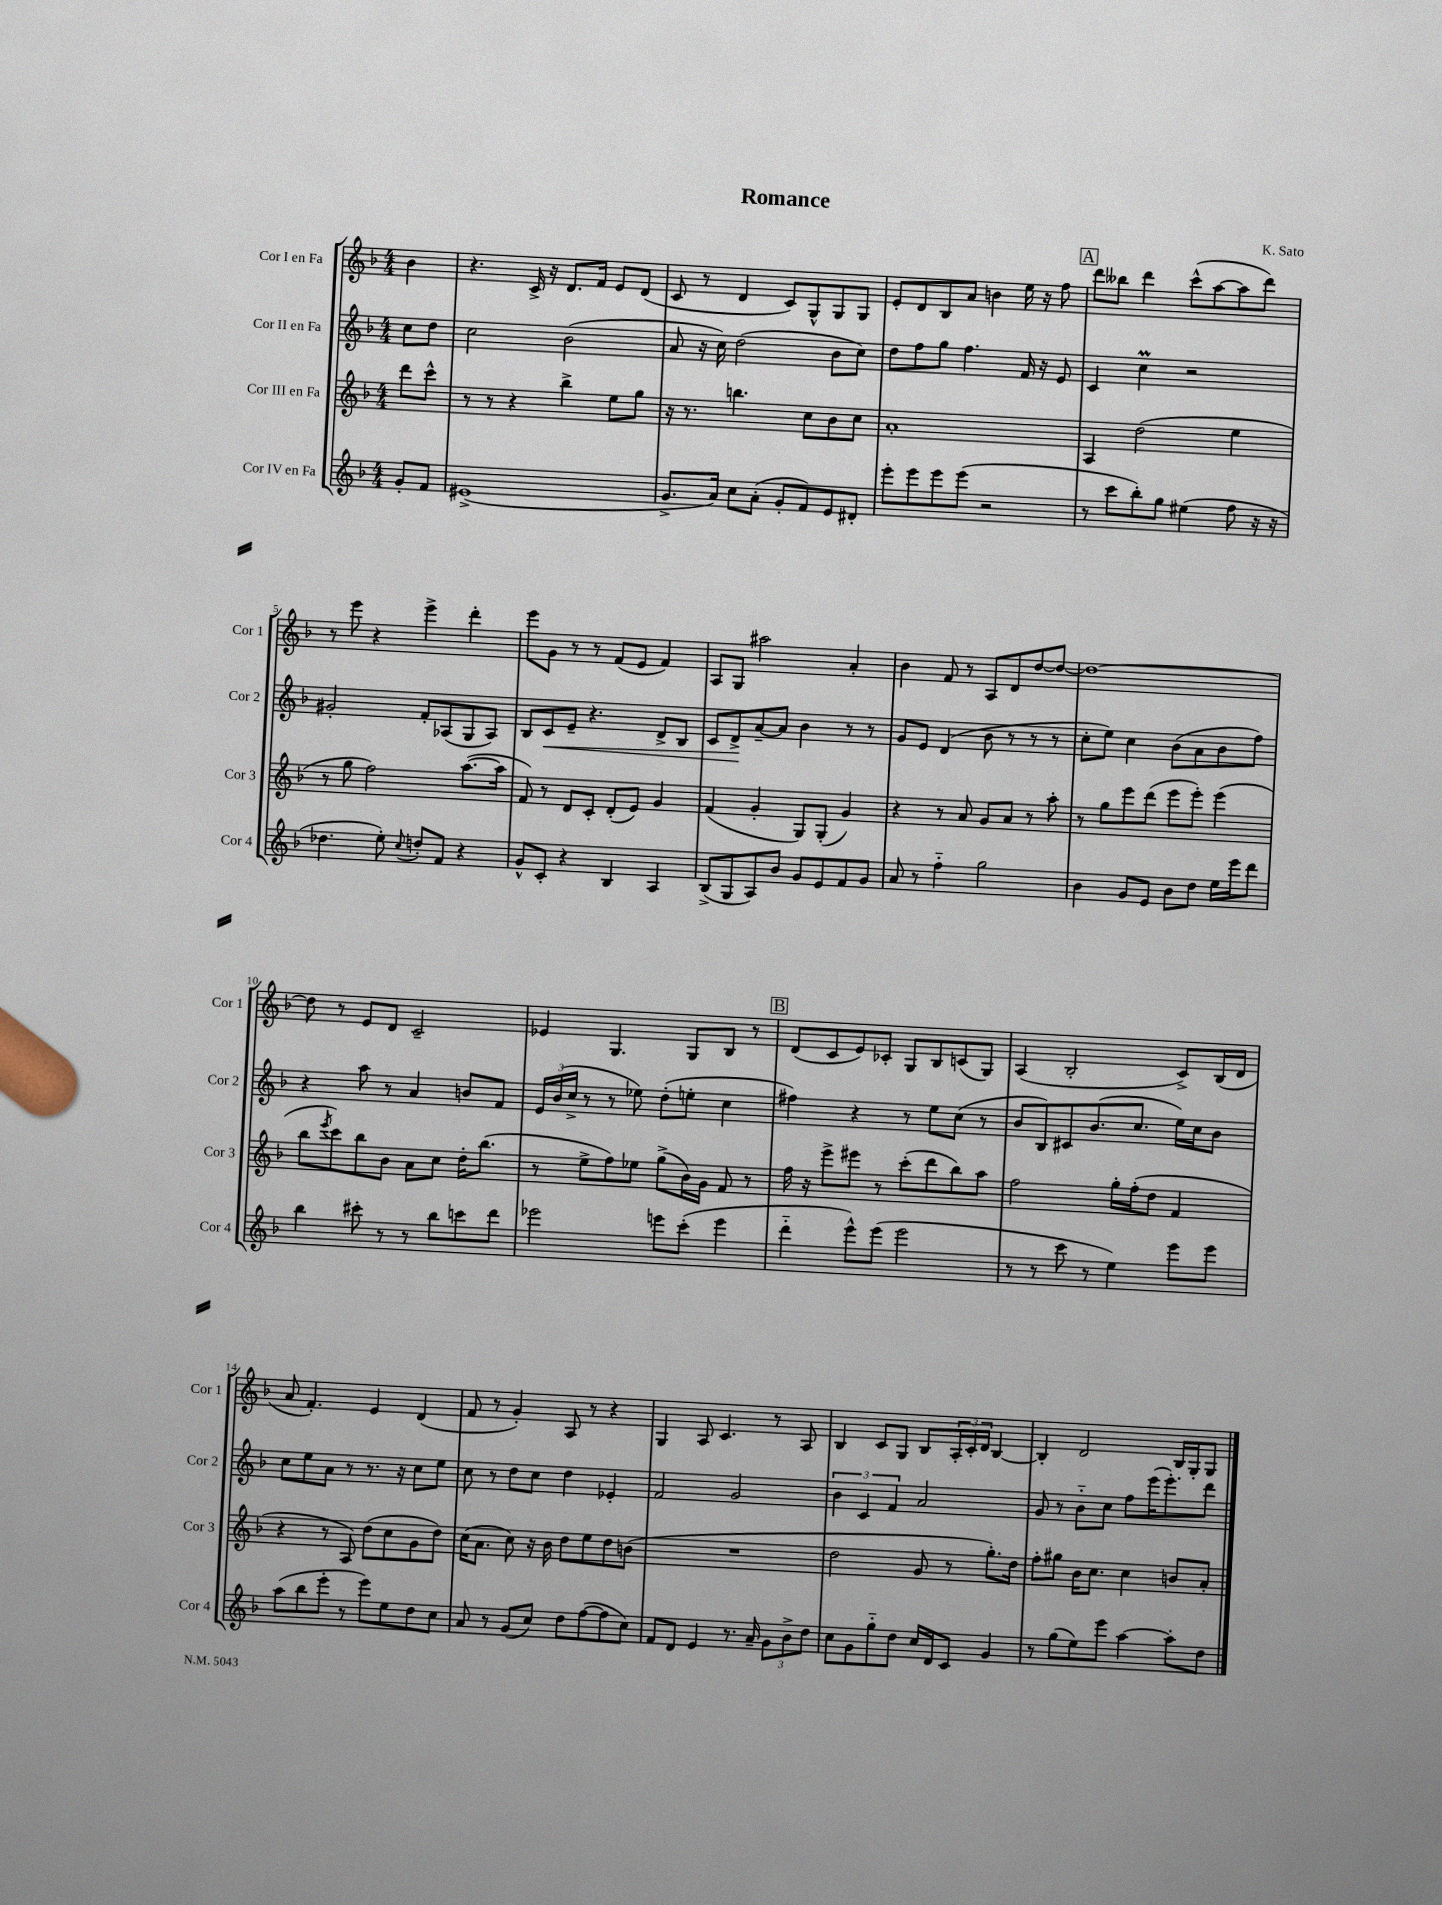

**kern	**kern	**kern	**kern
*staff4	*staff3	*staff2	*staff1
*clefG2	*clefG2	*clefG2	*clefG2
*k[b-]	*k[b-]	*k[b-]	*k[b-]
*M4/4	*M4/4	*M4/4	*M4/4
8g'	8ddd	8cc	4b-
8f	8ccc^^	8dd	.
=	=	=	=
(1e#^	8r	2cc	4.r
.	8r	.	.
.	4r	.	.
.	.	.	16c^
.	.	.	16r
.	4bb-^	(2b-	8.d
.	.	.	16f
.	8ee	.	8e
.	8gg	.	(8d
=	=	=	=
8.g^	16r	8a	8c
.	8.r	.	.
.	.	16r	8r
16a)	.	16cc)	.
8cc	4.bb	(2dd	4d
(8a'	.	.	.
8g'	.	.	8c)
8f)	8cc	.	8G^^
8e	8b-	8b-	8G
8d#'	8cc	8cc)	8G
=	=	=	=
8eee'	1a'	8dd	8e'
8eee	.	8ff	8d
8eee	.	8gg	8B-
(8eee	.	4.ff	8a
2r	.	.	4b
.	.	16f	16ee
.	.	16r	16r
.	.	8e	8ff
=	=	=	=
8r	4A	4c	8ddd
8ccc	.	.	8bb--
8bb-')	(2dd	4cc	4ddd
8gg	.	.	.
(4ee#	.	2r	(8ccc^^
.	.	.	[8aa
8ff	4ee	.	8aa]
16r	.	.	8ddd)
16r	.	.	.
=	=	=	=
4.dd-	8r	2g#'	8r
.	8gg	.	8eee
.	2ff)	.	4r
8ee')	.	.	.
8qqcc	.	.	.
8dd'	.	8f'	4eee^
8f	.	(8A-	.
4r	([8.aa	8G	4ddd'
.	.	8A-)	.
.	16aa]	.	.
=	=	=	=
8g^^	8f)	8B-	8eee
8c'	8r	8c	8g
4r	8d	8e~	8r
.	8c'	4.r	8r
4B-	(8d'	.	(8f
.	8e)	.	8e
4A	4g	8d^	4f)
.	.	8B-	.
=	=	=	=
(8B-^	(4f	8c	8A
8G	.	8d^	8G
8A)	4g'	[8a~	2aa#
8b-	.	8a]	.
8g	8G)	4b-	.
8e	(8G'	.	.
8f	4g)	8r	4a'
8g	.	8r	.
=	=	=	=
8a	4r	8g	4b-
8r	.	8e	.
4ff'~	8r	(4d	8f
.	8a	.	8r
2gg	8g	8b-	8A
.	8a	8r	8d
.	8r	8r	[8dd
.	8aa'	8r	8dd_
=	=	=	=
4b-	8r	8cc'	1dd_
.	8gg	8ee)	.
8g	8eee	4cc	.
8e	(8ddd	.	.
8b-	8eee	(8b-	.
8dd	8eee')	8a	.
16ee	(4eee	8b-	.
16eee	.	.	.
8ddd	.	8ff)	.
=	=	=	=
4bb-	8bb-	4r	8dd]
.	8qeee	.	.
.	8ccc)	.	8r
8ccc#'	8bb-	8aa	8e
8r	8b-	8r	8d
8r	8a	4a	2c~
8bb-	8cc	.	.
8ccc	16dd'	8b	.
.	(8.bb-	.	.
8ddd	.	8f	.
=	=	=	=
2eee-	8r	24e	4e-
.	.	(24b-	.
.	.	24cc^	.
.	8ee^	8r	.
.	8ff)	8r	4.G
.	8ee-	8ee-)	.
8eee	(8gg^	(8dd'	.
(8ccc'	16b-)	8ee'	8G
.	16g	.	.
4eee	8f	4cc	8B-
.	8r	.	8r
=	=	=	=
4ddd'~	16ff	4ff#)	(8d
.	16r	.	.
.	8eee^	.	8c
8eee^^)	8eee#	4r	8e)
(8eee	8r	.	8c-'
2eee	(8ccc'	8r	8G
.	8ddd	8ee	8B-
.	8bb-)	(8cc	(8c
.	8aa	8r	8G)
=	=	=	=
8r	2ff	8b-	(4A
8r	.	8B-)	.
8ccc	.	8c#	2B-'
8r	.	(8.b-	.
4ee)	16gg'	.	.
.	(16ff'	8.cc	.
.	8dd	.	.
8eee	4f	16ee)	8c^)
.	.	16cc	.
8eee	.	8b-	(16B-
.	.	.	16d
=	=	=	=
(8aa	4r	8cc	8a
8bb-	.	8ee	4.f')
8eee'	8r	8a	.
8r	8A)	8r	.
8eee)	(8dd	8.r	4e
8ee	8cc	.	.
.	.	16r	.
8dd	8g	8cc	(4d
8cc	8dd)	8ee	.
=	=	=	=
8a	(16cc	8cc	8f
.	8.a	.	.
8r	.	8r	8r
(8g	8cc)	8dd	4g')
8cc)	16r	8cc	.
.	16b-	.	.
8dd	8dd	4dd	8A
([8ff	8ee	.	8r
8ff]	8dd	4e-'	4r
8cc)	(8b	.	.
=	=	=	=
8f	1r	2f	4G
8d	.	.	.
4e	.	.	8A
.	.	.	4.c
8.r	.	2g	.
16a~	.	.	.
12g	.	.	8r
12b-^	.	.	.
.	.	.	8A
12dd	.	.	.
=	=	=	=
8cc	2dd	6b-	4B-
8g	.	.	.
.	.	6c	.
8gg'~	.	.	8c
.	.	6f	.
8dd	.	.	8G
16cc	8g	2a	8B-
16d	.	.	.
8c	8r	.	24A'
.	.	.	24c'
.	.	.	24d
4g	8.gg')	.	[4B-
.	16dd	.	.
=	=	=	=
8r	8ff'	8g	4B-']
(8gg	8gg#	8r	.
8ee)	16b-	8b-'~	2d
.	8.cc	.	.
8eee	.	8cc	.
[4aa	4cc	8ff	.
.	.	(16eee	.
.	.	8.eee')	.
8aa']	8b	.	16B-
.	.	.	16G'
8dd	8a'	8ddd	8G
==	==	==	==
*-	*-	*-	*-
